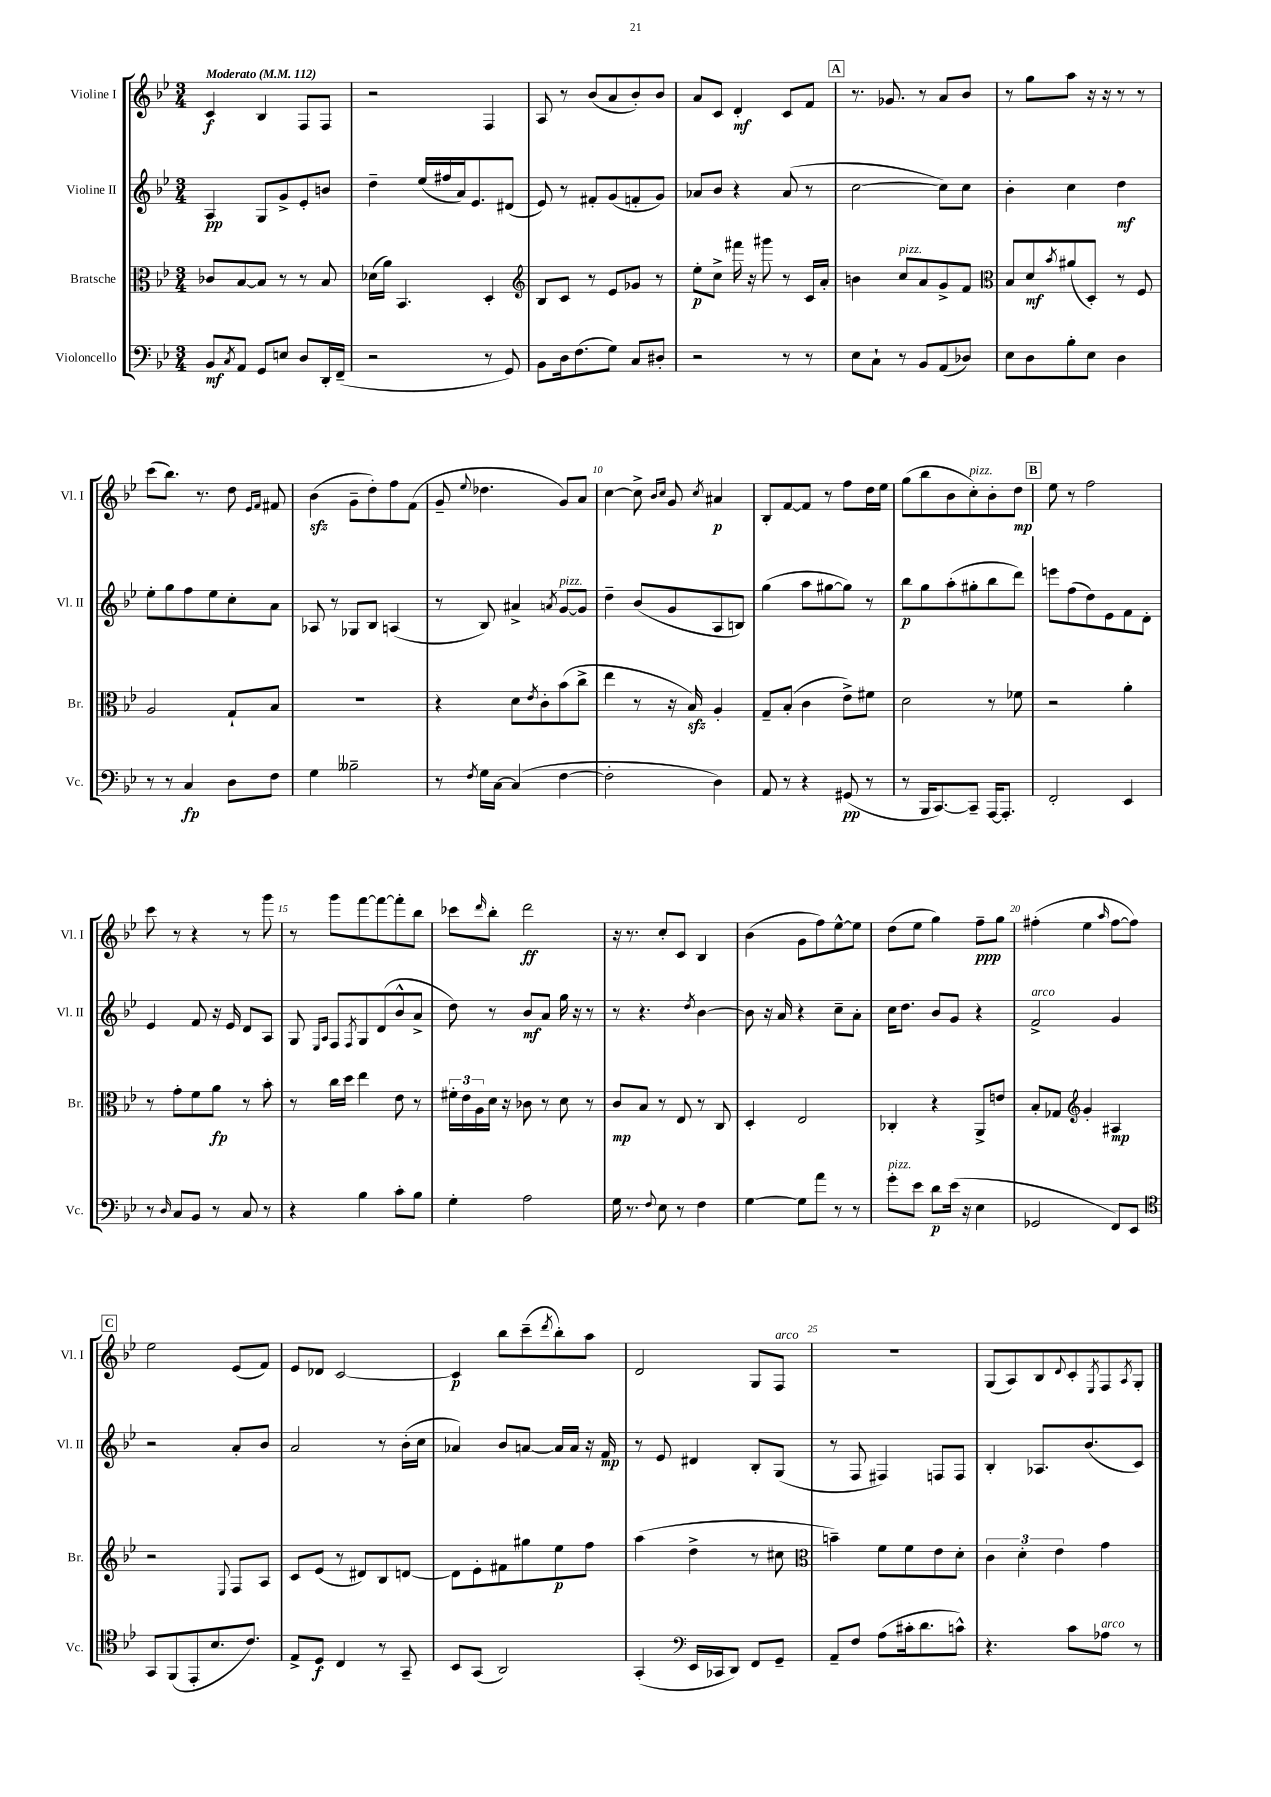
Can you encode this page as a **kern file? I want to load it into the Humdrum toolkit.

**kern	**dynam	**kern	**dynam	**kern	**dynam	**kern	**dynam
*part4	*part4	*part3	*part3	*part2	*part2	*part1	*part1
*staff4	*staff4	*staff3	*staff3	*staff2	*staff2	*staff1	*staff1
*I"Violoncello	*	*I"Bratsche	*	*I"Violine II	*	*I"Violine I	*
*I'Vc.	*	*I'Br.	*	*I'Vl. II	*	*I'Vl. I	*
*clefF4	*	*clefC3	*	*clefG2	*	*clefG2	*
*k[b-e-]	*	*k[b-e-]	*	*k[b-e-]	*	*k[b-e-]	*
*M3/4	*	*M3/4	*	*M3/4	*	*M3/4	*
*MM112	*	*MM112	*	*MM112	*	*MM112	*
=1	=1	=1	=1	=1	=1	=1	=1
!	!	!	!	!	!	!LO:TX:a:B:t=Moderato	!
8BB-/L	mf	8c-X/L	.	4A/	pp	4c/	f
8qC/	.	.	.	.	.	.	.
8AA/J	.	[8B-/	.	.	.	.	.
8GG/L	.	8B-/J]	.	8G/L	.	4B-/	.
8En/J	.	8r	.	8g^/	.	.	.
8D/L	.	8r	.	8e-'/	.	8F/L	.
16DD'/L	.	8B-/	.	8bn/J	.	8F/J	.
(16FF~/JJ	.	.	.	.	.	.	.
=2	=2	=2	=2	=2	=2	=2	=2
2r	.	(16d-X\LL	.	4dd~\	.	2r	.
.	.	16a\JJ)	.	.	.	.	.
.	.	4.BB-/	.	.	.	.	.
.	.	.	.	(16ee-/LL	.	.	.
.	.	.	.	16ff#X/	.	.	.
.	.	.	.	16a/J)	.	.	.
.	.	.	.	8.e-/	.	.	.
8r	.	4D'/	.	.	.	4F/	.
8GG/)	.	.	.	(8d#X/J	.	.	.
=3	=3	=3	=3	=3	=3	=3	=3
*	*	*clefG2	*	*	*	*	*
8BB-\L	.	8B-/L	.	8e-/)	.	8A/	.
16D\k	.	8c/J	.	8r	.	8r	.
(8.F\	.	.	.	.	.	.	.
.	.	8r	.	8f#X'/L	.	(8b-/L	.
8G\J)	.	8e-/L	.	(8g/	.	8a/	.
8C/L	.	8g-X/J	.	8fn'/	.	8b-'/)	.
8D#X'/J	.	8r	.	8g/J)	.	8b-/J	.
=4	=4	=4	=4	=4	=4	=4	=4
2r	.	8ee-'\L	p	8a-X/L	.	8a/L	.
.	.	8cc^\J	.	8b-/J	.	8c/J	.
.	.	16fff#X\	.	4r	.	4d'/	mf
.	.	16r	.	.	.	.	.
.	.	8ggg#X\	.	.	.	.	.
8r	.	8r	.	(8a-/	.	8c/L	.
8r	.	16c/LL	.	8r	.	8f/J	.
.	.	16a'/JJ	.	.	.	.	.
!!LO:REH:place=s1:t=A
=5	=5	=5	=5	=5	=5	=5	=5
8E-\L	.	4bn\	.	[2cc\	.	8.r	.
8C`\J	.	.	.	.	.	.	.
.	.	.	.	.	.	8.g-X/	.
!	!	!LO:TX:a:i:t=pizz.	!	!	!	!	!
8r	.	8cc/L	.	.	.	.	.
8BB-/L	.	8a/	.	.	.	8r	.
(8AA/	.	8g^/	.	8cc\L])	.	8a/L	.
8D-X/J)	.	8f/J	.	8cc\J	.	8b-/J	.
=6	=6	=6	=6	=6	=6	=6	=6
*	*	*clefC3	*	*	*	*	*
8E-\L	.	8B-/L	.	4b-'\	.	8r	.
8D\	.	8d/	mf	.	.	8gg\L	.
.	.	8qb-/	.	.	.	.	.
8B-'\	.	(8a#X/	.	4cc\	.	8aa\J	.
8E-\J	.	8D'/J)	.	.	.	16r	.
.	.	.	.	.	.	16r	.
4D\	.	8r	.	4dd\	mf	8r	.
.	.	8F/	.	.	.	8r	.
!!LO:LB:g=z
=7	=7	=7	=7	=7	=7	=7	=7
8r	.	2A/	.	8ee-'\L	.	(8ccc\L	.
8r	.	.	.	8gg\	.	8.bb-\J)	.
4C/	fp	.	.	8ff\	.	.	.
.	.	.	.	.	.	8.r	.
.	.	.	.	8ee-\	.	.	.
8D\L	.	8G`/L	.	8cc'\	.	8dd\	.
.	.	.	.	.	.	16qqe-/LL	.
.	.	.	.	.	.	16qqf/JJ	.
8F\J	.	8B-/J	.	8a\J	.	8f#X/	.
=8	=8	=8	=8	=8	=8	=8	=8
4G\	.	2.r	.	8A-X/	.	(4b-zz\	.
.	.	.	.	8r	.	.	.
2B--X~\	.	.	.	8G-X/L	.	8g~\L	.
.	.	.	.	8B-/J	.	8dd'\)	.
.	.	.	.	(4An/	.	8ff\	.
.	.	.	.	.	.	(8f\J	.
=9	=9	=9	=9	=9	=9	=9	=9
8r	.	4r	.	8r	.	8g~/	.
8qF/	.	.	.	.	.	8qqee-/	.
16G\LL	.	.	.	8B-/)	.	4.dd-X\	.
[16C\JJ	.	.	.	.	.	.	.
(4C/]	.	8d\L	.	4a#X^/	.	.	.
.	.	8qe-/	.	.	.	.	.
.	.	8c'\	.	.	.	.	.
.	.	.	.	8qan/	.	.	.
!	!	!	!	!LO:TX:a:i:t=pizz.	!	!	!
[4F\	.	(8b-\	.	[8g/L	.	8g/L)	.
.	.	8cc^\J	.	8g/J]	.	8a/J	.
=10	=10	=10	=10	=10	=10	=10	=10
2F'\]	.	4ee-\	.	4dd~\	.	[4cc\	.
.	.	8r	.	(8b-/L	.	8cc^\]	.
.	.	.	.	.	.	16qqb-/LL	.
.	.	.	.	.	.	16qqcc/JJ	.
.	.	16r	.	8g/	.	8g/	.
.	.	16B-zz/)	.	.	.	.	.
.	.	.	.	.	.	8qcc/	.
4D\)	.	4A'/	.	8A/	.	4a#X/	p
.	.	.	.	8Bn/J)	.	.	.
=11	=11	=11	=11	=11	=11	=11	=11
8AA/	.	8G~/L	.	(4gg\	.	8B-'/L	.
8r	.	(8B-'/J	.	.	.	[8f/	.
4r	.	4c\	.	8aa\L	.	8f/J]	.
.	.	.	.	[8gg#X\	.	8r	.
(8GG#X/	pp	8e-^\L)	.	8gg#\J])	.	8ff\L	.
8r	.	8f#X\J	.	8r	.	16dd\L	.
.	.	.	.	.	.	16ee-\JJ	.
=12	=12	=12	=12	=12	=12	=12	=12
8r	.	2d\	.	8bb-\L	p	(8gg\L	.
16BBB-/KL	.	.	.	8gg\	.	8bb-\	.
[8.CC/)	.	.	.	.	.	.	.
.	.	.	.	(8aa'\	.	8b-\	.
!	!	!	!	!	!	!LO:TX:a:i:t=pizz.	!
8CC~/J]	.	.	.	8gg#X'\	.	8cc'\)	.
[16AAA/KL	.	8r	.	8bb-\	.	8b-'\	.
8.AAA'/J]	.	.	.	.	.	.	.
.	.	8f-X\	.	8ddd\J)	.	8dd\J	mp
!!LO:REH:place=s1:t=B
=13	=13	=13	=13	=13	=13	=13	=13
2FF'/	.	2r	.	8eeen\L	.	8ee-\	.
.	.	.	.	(8ff\	.	8r	.
.	.	.	.	8dd\)	.	2ff\	.
.	.	.	.	8e-\	.	.	.
4EE-/	.	4a'\	.	8f\	.	.	.
.	.	.	.	8d'\J	.	.	.
!!LO:LB:g=z
=14	=14	=14	=14	=14	=14	=14	=14
8r	.	8r	.	4e-/	.	8ccc\	.
16qqD/	.	.	.	.	.	.	.
8C/L	.	8g'\L	.	.	.	8r	.
8BB-/J	.	8f\	.	8f/	.	4r	.
8r	.	8a\J	fp	16r	.	.	.
.	.	.	.	16e-/	.	.	.
8C/	.	8r	.	8d/L	.	8r	.
8r	.	8b-'\	.	8A/J	.	8ggg\	.
=15	=15	=15	=15	=15	=15	=15	=15
4r	.	8r	.	8G/	.	8r	.
.	.	.	.	16qqE-/LL	.	.	.
.	.	.	.	16qqA/JJ	.	.	.
.	.	16cc\LL	.	8F/L	.	8ggg\L	.
.	.	16dd\JJ	.	.	.	.	.
.	.	.	.	8qF/	.	.	.
4B-\	.	4ee-\	.	8G/	.	[8fff\	.
.	.	.	.	(8d/	.	8fff\_	.
8c'\L	.	8e-\	.	8b-^^/	.	8fff'\]	.
8B-\J	.	8r	.	8a^/J	.	8bb-\J	.
=16	=16	=16	=16	=16	=16	=16	=16
4G'\	.	24f#X'\LL	.	8dd\)	.	8ccc-X\L	.
.	.	24e-\	.	.	.	.	.
.	.	24A\	.	.	.	.	.
.	.	.	.	.	.	16qqddd/	.
.	.	16d\JJ	.	8r	.	8bb-'\J	.
.	.	16r	.	.	.	.	.
2A\	.	8c-X\	.	8b-/L	mf	2ddd\	ff
.	.	8r	.	8a/J	.	.	.
.	.	8d\	.	16gg\	.	.	.
.	.	.	.	16r	.	.	.
.	.	8r	.	8r	.	.	.
=17	=17	=17	=17	=17	=17	=17	=17
16G\	.	8c/L	mp	8r	.	16r	.
8.r	.	.	.	.	.	8.r	.
.	.	8B-/J	.	4.r	.	.	.
8qqF/	.	.	.	.	.	.	.
8E-\	.	8r	.	.	.	8cc'/L	.
8r	.	8E-/	.	.	.	8c/J	.
.	.	.	.	8qdd/	.	.	.
4F\	.	8r	.	[4b-\	.	4B-/	.
.	.	8C/	.	.	.	.	.
=18	=18	=18	=18	=18	=18	=18	=18
[4G\	.	4D'/	.	8b-\]	.	(4b-\	.
.	.	.	.	16r	.	.	.
.	.	.	.	16a/	.	.	.
8G\L]	.	2E-/	.	4r	.	8g\L	.
8a\J	.	.	.	.	.	8ff\)	.
8r	.	.	.	8cc~\L	.	[8ee-^^\	.
8r	.	.	.	8a'\J	.	8ee-\J]	.
=19	=19	=19	=19	=19	=19	=19	=19
!LO:TX:a:i:t=pizz.	!	!	!	!	!	!	!
8g'\L	.	4C-X'/	.	16cc\KL	.	(8dd\L	.
.	.	.	.	8.dd\J	.	.	.
8e-\J	.	.	.	.	.	8ee-\J	.
8d\L	p	4r	.	8b-/L	.	4gg\)	.
(16e-\Jk	.	.	.	8g/J	.	.	.
16r	.	.	.	.	.	.	.
4E-\	.	8AA^/L	.	4r	.	8ff~\L	ppp
.	.	8en/J	.	.	.	8gg\J	.
=20	=20	=20	=20	=20	=20	=20	=20
!	!	!	!	!LO:TX:a:i:t=arco	!	!	!
2GG-X/	.	8B-'/L	.	2f^/	.	(4ff#X'\	.
.	.	8G-X/J	.	.	.	.	.
*	*	*clefG2	*	*	*	*	*
.	.	4g'/	.	.	.	4ee-\	.
.	.	.	.	.	.	16qqaa/	.
8FF/L)	.	4A#X/	mp	4g/	.	[8ff#\L	.
8EE-/J	.	.	.	.	.	8ff#\J])	.
!!LO:LB:g=z
!!LO:REH:place=s1:t=C
=21	=21	=21	=21	=21	=21	=21	=21
*clefC4	*	*	*	*	*	*	*
8GG/L	.	2r	.	2r	.	2ee-\	.
(8FF/	.	.	.	.	.	.	.
8EE-'/	.	.	.	.	.	.	.
8.B-/	.	.	.	.	.	.	.
.	.	8qqE-/	.	.	.	.	.
.	.	8F/L	.	8a'/L	.	(8e-/L	.
8.c/J)	.	.	.	.	.	.	.
.	.	8A/J	.	8b-/J	.	8f/J)	.
=22	=22	=22	=22	=22	=22	=22	=22
8E-^/L	.	8c/L	.	2a/	.	8e-/L	.
8D/J	f	(8e-/J	.	.	.	8d-X/J	.
4C/	.	8r	.	.	.	[2c/	.
.	.	8d#X/L)	.	.	.	.	.
8r	.	8B-/	.	8r	.	.	.
8GG~/	.	[8dn/J	.	(16b-'\LL	.	.	.
.	.	.	.	16cc\JJ	.	.	.
=23	=23	=23	=23	=23	=23	=23	=23
8BB-/L	.	8d\L]	.	4a-X/)	.	4c/]	p
(8GG/J	.	8e-'\	.	.	.	.	.
2AA/)	.	8f#X\	.	8b-/L	.	8bb-\L	.
.	.	8gg#X\	.	[8an/J	.	(8ccc~\	.
.	.	.	.	.	.	8qddd/	.
.	.	8ee-\	p	16a/LL]	.	8bb-'\)	.
.	.	.	.	16a/JJ	.	.	.
.	.	8ff\J	.	16r	.	8aa\J	.
.	.	.	.	16f/	mp	.	.
=24	=24	=24	=24	=24	=24	=24	=24
(4GG'/	.	(4aa\	.	8r	.	2d/	.
.	.	.	.	8e-/	.	.	.
*clefF4	*	*	*	*	*	*	*
16EE-/LL	.	4dd^\	.	4d#X/	.	.	.
16CC-X/J	.	.	.	.	.	.	.
8DD/J)	.	.	.	.	.	.	.
8FF/L	.	8r	.	8B-'/L	.	8G/L	.
!	!	!	!	!	!	!LO:TX:a:i:t=arco	!
8GG~/J	.	8cc#X\	.	(8G/J	.	8F/J	.
=25	=25	=25	=25	=25	=25	=25	=25
*	*	*clefC3	*	*	*	*	*
8AA~/L	.	4bn~\)	.	8r	.	2.r	.
8F/J	.	.	.	8F/	.	.	.
(8A\L	.	8f\L	.	4F#X/)	.	.	.
16c#X'\k	.	8f\	.	.	.	.	.
8.d\	.	.	.	.	.	.	.
.	.	8e-\	.	8Fn/L	.	.	.
8cn^^\J)	.	8d'\J	.	8F/J	.	.	.
=26	=26	=26	=26	=26	=26	=26	=26
4.r	.	6c\	.	4B-'/	.	(8G/L	.
.	.	.	.	.	.	8A/)	.
.	.	6d'\	.	.	.	.	.
.	.	.	.	8.A-X/L	.	8B-/	.
.	.	6e-\	.	.	.	.	.
.	.	.	.	.	.	8qqd/	.
8c\L	.	.	.	.	.	8c'/	.
.	.	.	.	(8.b-/	.	.	.
.	.	.	.	.	.	8qE-/	.
!LO:TX:a:i:t=arco	!	!	!	!	!	!	!
8A-X\J	.	4g\	.	.	.	8F/	.
.	.	.	.	.	.	8qA/	.
8r	.	.	.	8c/J)	.	8G'/J	.
==	==	==	==	==	==	==	==
*-	*-	*-	*-	*-	*-	*-	*-
